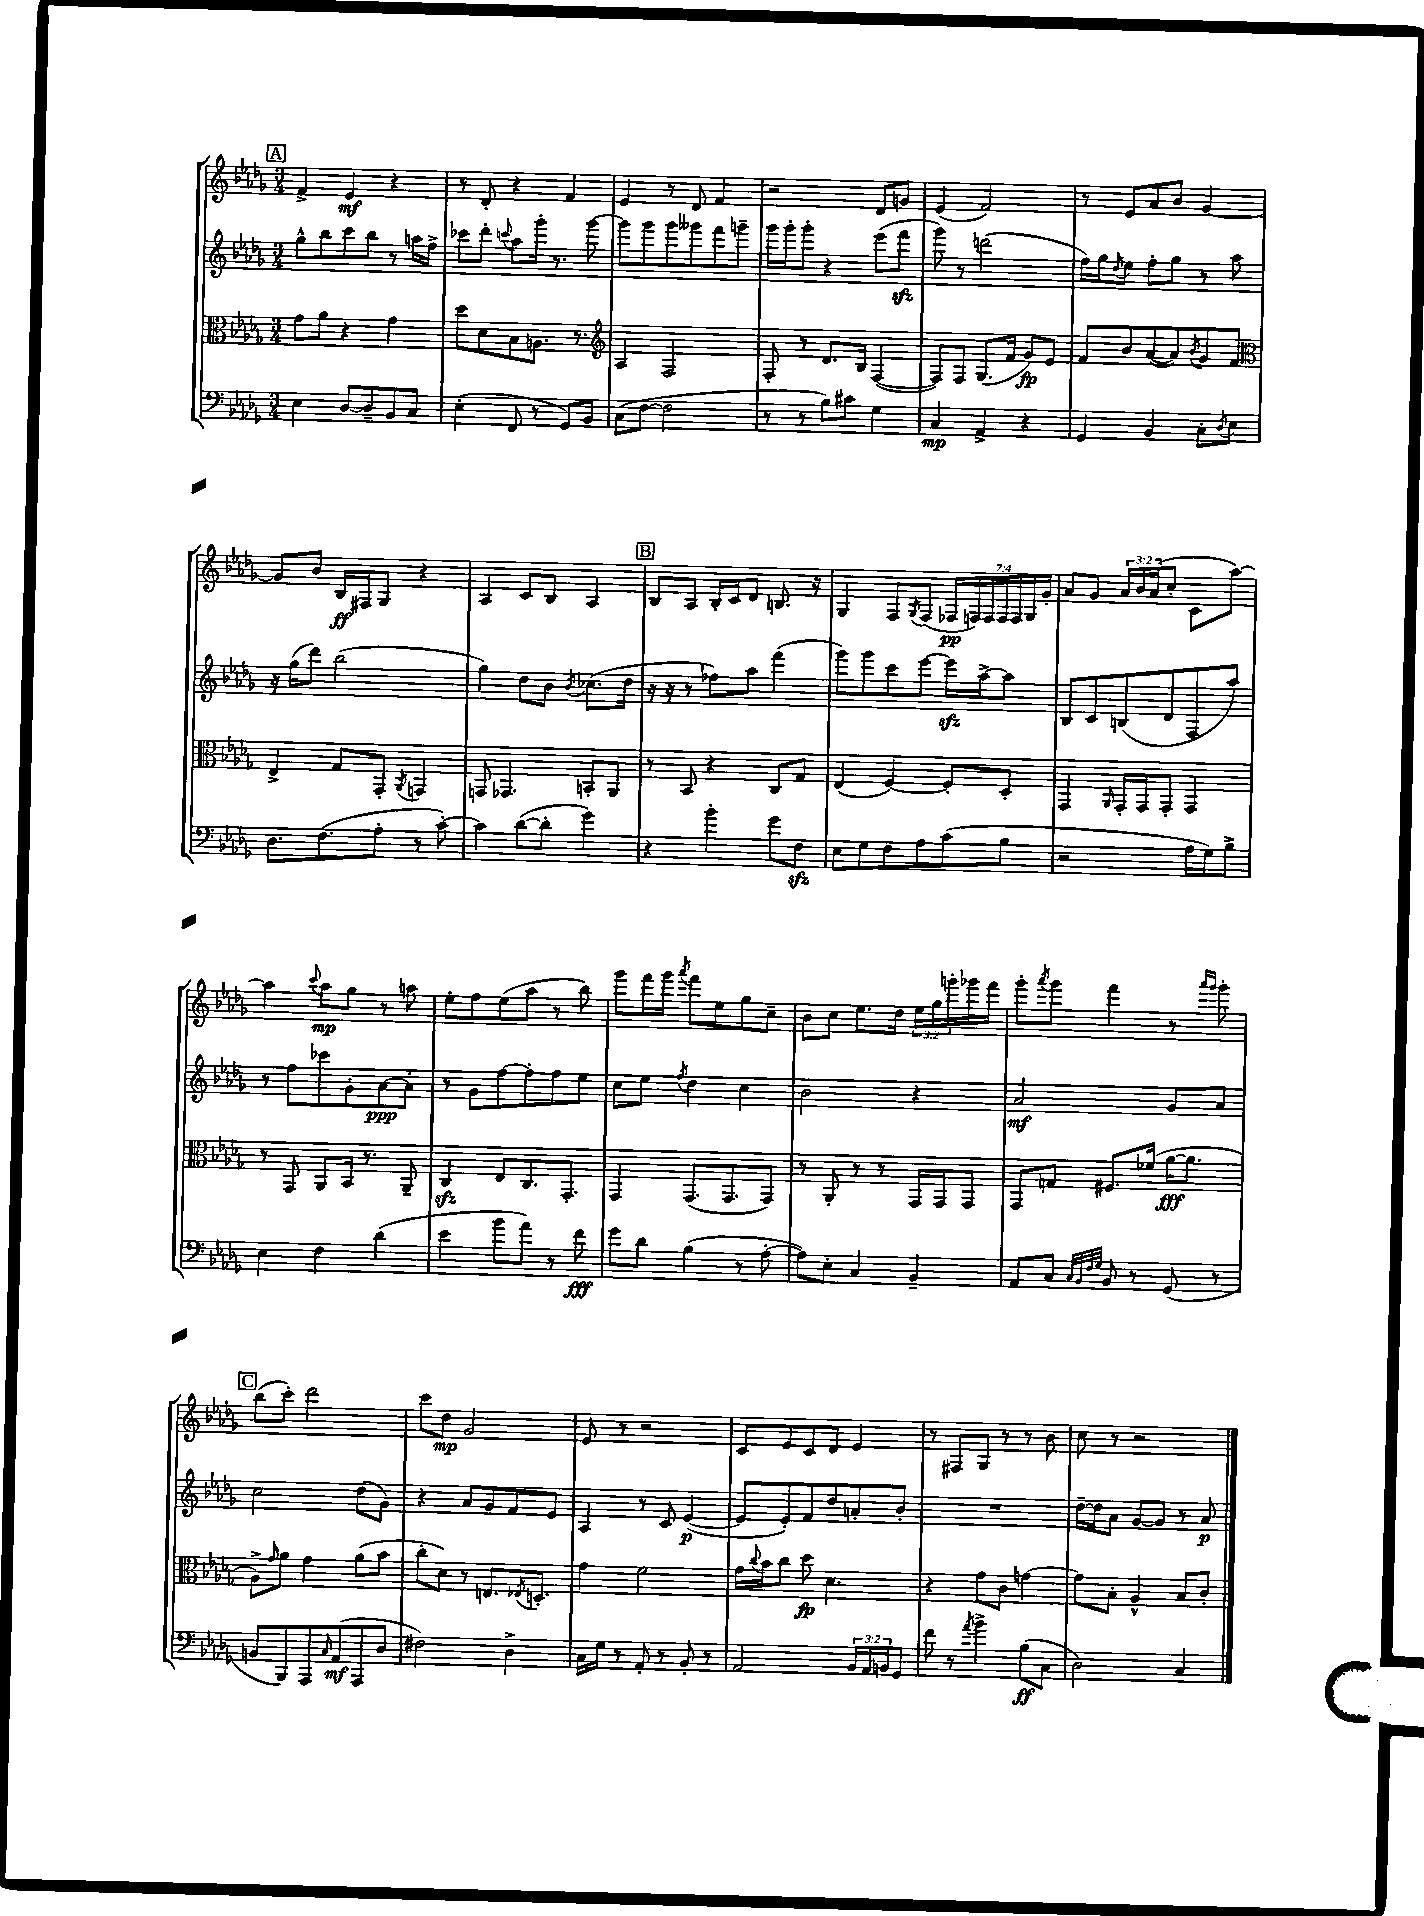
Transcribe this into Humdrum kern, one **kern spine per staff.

**kern	**kern	**kern	**kern
*staff4	*staff3	*staff2	*staff1
*clefF4	*clefC3	*clefG2	*clefG2
*k[b-e-a-d-g-]	*k[b-e-a-d-g-]	*k[b-e-a-d-g-]	*k[b-e-a-d-g-]
*M3/4	*M3/4	*M3/4	*M3/4
4E-\	8g-\L	8gg-^^\L	4f^/
.	8a-\J	8bb-\	.
[8D-/L	4r	8ccc\	4e-/
8D-~/]	.	8bb-\J	.
8BB-/	4g-\	8r	4r
8C/J	.	16aa\LL	.
.	.	16ff^\JJ	.
=	=	=	=
(4E-'\	8dd-\L	8ccc-\L	8r
.	8d-\	8ddd-'\J	8d-'/
.	.	8qqccc/	.
8FF/	8B-\	8aa-\L	4r
8r	8.A\J	16ggg-'\Jk	.
.	.	8.r	.
8GG-/L)	.	.	4f/
.	8.r	.	.
8BB-/J	.	[8ggg-\	.
=	=	=	=
*	*clefG2	*	*
(8C\L	4A-/	8ggg-\]L	4e-/
[8F\J	.	8ggg-\	.
2F\]	2F/	8ggg-\	8r
.	.	8ggg--\	8d-/
.	.	8fff\	4f/
.	.	8ggg~\J	.
=	=	=	=
8r	8F'/	16ggg-\LL	2r
.	.	16ggg-'\J	.
8r	8r	8ggg-'\J	.
8B-\L)	8.d-/L	4r	.
8c#\J	.	.	.
.	16B-/Jk	.	.
4G-\	([4F/	(8eee-\L	8d-/L
.	.	8fff\J	8g/J
=	=	=	=
4C/	8F/]L)	8ggg-\)	(4e-/
.	8F/J	8r	.
4AA-^/	(8.G-/L	(2ddd\	2f/)
.	16f/Jk	.	.
4r	8g-/L)	.	.
.	8e-/J	.	.
=	=	=	=
4GG-/	8f/L	16ff\LL)	8r
.	.	16gg-\J	.
.	.	8qdd-/	.
.	8b-/	8ee-\J	8e-/L
4BB-/	([8a-/	8ff'\L	8a-/
.	8a-/])	8gg-\J	8b-/J
.	8qb-/	.	.
8C'\L	8g-/	8r	[4g-/
8qD-/	.	.	.
8E-\J	8f/J	8aa-\	.
=	=	=	=
*	*clefC3	*	*
8.D-\L	4E-^/	16r	8g-/]L
.	.	(16gg-\LK	.
.	.	8ddd-\J)	8b-/J
(8.F\	.	.	.
.	8G-/L	(2bb-\	16B-/LL
.	.	.	16F#/J
8A-'\J	8GG-'/J	.	8G-/J
.	8qAA-/	.	.
8r	4GG/	.	4r
[8c'\)	.	.	.
=	=	=	=
4c\]	8GG/	4gg-\)	4A-/
.	4.GG-/	.	.
([8d-\L	.	8dd-\L	8c/L
8d-'\]J	.	8b-\J	8B-/J
.	.	8qb-/	.
4g-\)	8BB'/L	(8.cc-\L	4A-/
.	8AA-/J	.	.
.	.	16dd-\Jk	.
=	=	=	=
4r	8r	16r	8B-/L
.	.	16r	.
.	8BB-/	8r	8A-/J
4b-'\	4r	8ff-\L)	16B-'/LL
.	.	.	16c/J
.	.	8aa-\J	8d-/J
8g-\L	8C/L	(4fff\	8.B/
8F\J	8G-/J	.	.
.	.	.	16r
=	=	=	=
8E-\L	(4E-/	8ggg-\L)	4G-/
8G-\	.	8ggg-\	.
8F\	[4F/)	8ccc\	8F/L
.	.	.	8qG-/
8A-\	.	[8eee-\J	(8F/J
(8c\	8F'/]L	16eee-\]LL	28F-/LL
.	.	.	28F/)
.	.	[16aa-^\J	.
.	.	.	28F/
.	.	.	28F/
8B-\J	8D-'/J	8aa-\]J	.
.	.	.	28F/
.	.	.	28G-/
.	.	.	28g-'/JJ
=	=	=	=
2r	4GG-/	8B-/L	8a-/L
.	.	8c/	8g-/J
.	16qqAA-/	.	.
.	16GG-'/LL	(8B/	24a-/LL
.	.	.	24b-/
.	16GG-/J	.	.
.	.	.	(24a-/J
.	8GG-'/J	8d-/	8cc'/J
16A-\LL	4GG-/	8F/	8c\L
16G-\J)	.	.	.
8B-^\J	.	8aa-/J)	[8aa-\J)
=	=	=	=
4E-\	8r	8r	4aa-\]
.	8GG-/	8ff\L	.
.	.	.	8qqccc/
4F\	8AA-/L	8ccc-\	8aa-\L
.	16BB-/Jk	8g-'\	8gg-\J
.	8.r	.	.
(4d-\	.	[8a-\	8r
.	8AA-~/	8a-'\]J	8aa\
=	=	=	=
4e-\	4C/	8r	8ee-'\L
.	.	8g-\L	8ff\
8b-\L	8E-/L	[8ff\	(8ee-\
8a-\J)	8.C/	8ff'\]	8aa-\J
8r	.	8ff\	8r
.	8.GG-'/J	.	.
8f\	.	8ee-\J	8bb-\)
=	=	=	=
8g-\L	4GG-/	8cc\L	8ggg-\L
8d-\J	.	8ee-\J	16fff\L
.	.	.	16ggg-\JJ
.	.	8qff/	8qaaa-/
(4B-\	(8.GG-/L	4dd-\	8fff\L
.	.	.	8ee-\
.	8.GG-/	.	.
8r	.	4cc\	8gg-\
[8A-'\	8GG-/J)	.	8cc~\J
=	=	=	=
8A-\]L)	8r	2b-\	8b-\L
8E-'\J	8AA-'/	.	8cc\J
4C/	8r	.	8.ee-\L
.	8r	.	.
.	.	.	16dd-\Jk
4BB-~/	16GG-/LL	4r	24ee-\LL
.	.	.	24gg-\
.	16GG-/J	.	.
.	.	.	24ggg'\
.	8GG-/J	.	16ggg-\
.	.	.	16fff\JJ
=	=	=	=
8AA-/L	8GG-/L	2a-/	8ggg-'\L
.	.	.	8qaaa-/
8C/J	8G/J	.	8ggg-\J
32qqC/LLL	.	.	.
32qqBB-/	.	.	.
32qqF/	.	.	.
32qqG-/JJJ	.	.	.
8BB-/	8.F#/L	.	4fff\
8r	.	.	.
.	(16f-/Jk	.	.
(8GG-/	[16a-\LK	8g-/L	8r
.	8.a-\]J	.	.
.	.	.	16qqaaa-/LL
.	.	.	16qqggg-/JJ
8r	.	8a-/J	8ggg-'\
=	=	=	=
8BB/L	8A-^\L)	2cc\	(8bb-\L
.	16qqg-/	.	.
8BBB-/)	8a-\J	.	8ccc'\J)
8AAA-/	4g-\	.	2ddd-\
16qqC/	.	.	.
(8AA-/	.	.	.
8AAA-/	(8a-\L	(8dd-\L	.
8D-/J	8b-\J	8g-\J)	.
=	=	=	=
2F#\)	8cc'\L	4r	8ccc\L
.	8d-\J)	.	8dd-\J
.	8r	8a-/L	2g-/
.	8.E/L	8g-/	.
4D-^\	.	8f/	.
.	8qE-/	.	.
.	8.D'/J	.	.
.	.	8e-/J	.
=	=	=	=
16C\LL	4g-\	4A-/	8e-/
16G-\JJ	.	.	.
8r	.	.	8r
8AA-'/	2f\	8r	2r
8r	.	8c/	.
8BB-'/	.	([4e-/	.
8r	.	.	.
=	=	=	=
2AA-/	16g-\LL	8e-/]L	8c/L
.	8qqcc/	.	.
.	16b-\J	.	.
.	8cc\J	8e-'/)	8e-/
.	8dd-\	8f/	8c/
.	4.d-\	8dd-/	8d-/J
24BB-/LL	.	8a'/	4e-/
24AA-/	.	.	.
24BB/J	.	.	.
8GG-/J	.	8b-'/J	.
=	=	=	=
8f\	4r	2.r	8r
8r	.	.	8F#/L
8qa-/	.	.	.
4b-^\	8g-\L	.	8G-/J
.	8c\J	.	8r
(8B-\L	[4g\	.	8r
8C\J	.	.	8b-\
=	=	=	=
2D-\)	8g\]L	[16dd-~\LL	8cc\
.	.	16dd-\]J	.
.	8B-'\J	8a-\J	8r
.	4A-^^/	[8g-/L	2r
.	.	8g-/]J	.
4C/	8B-/L	8r	.
.	8c'/J	8a-/	.
==	==	==	==
*-	*-	*-	*-
